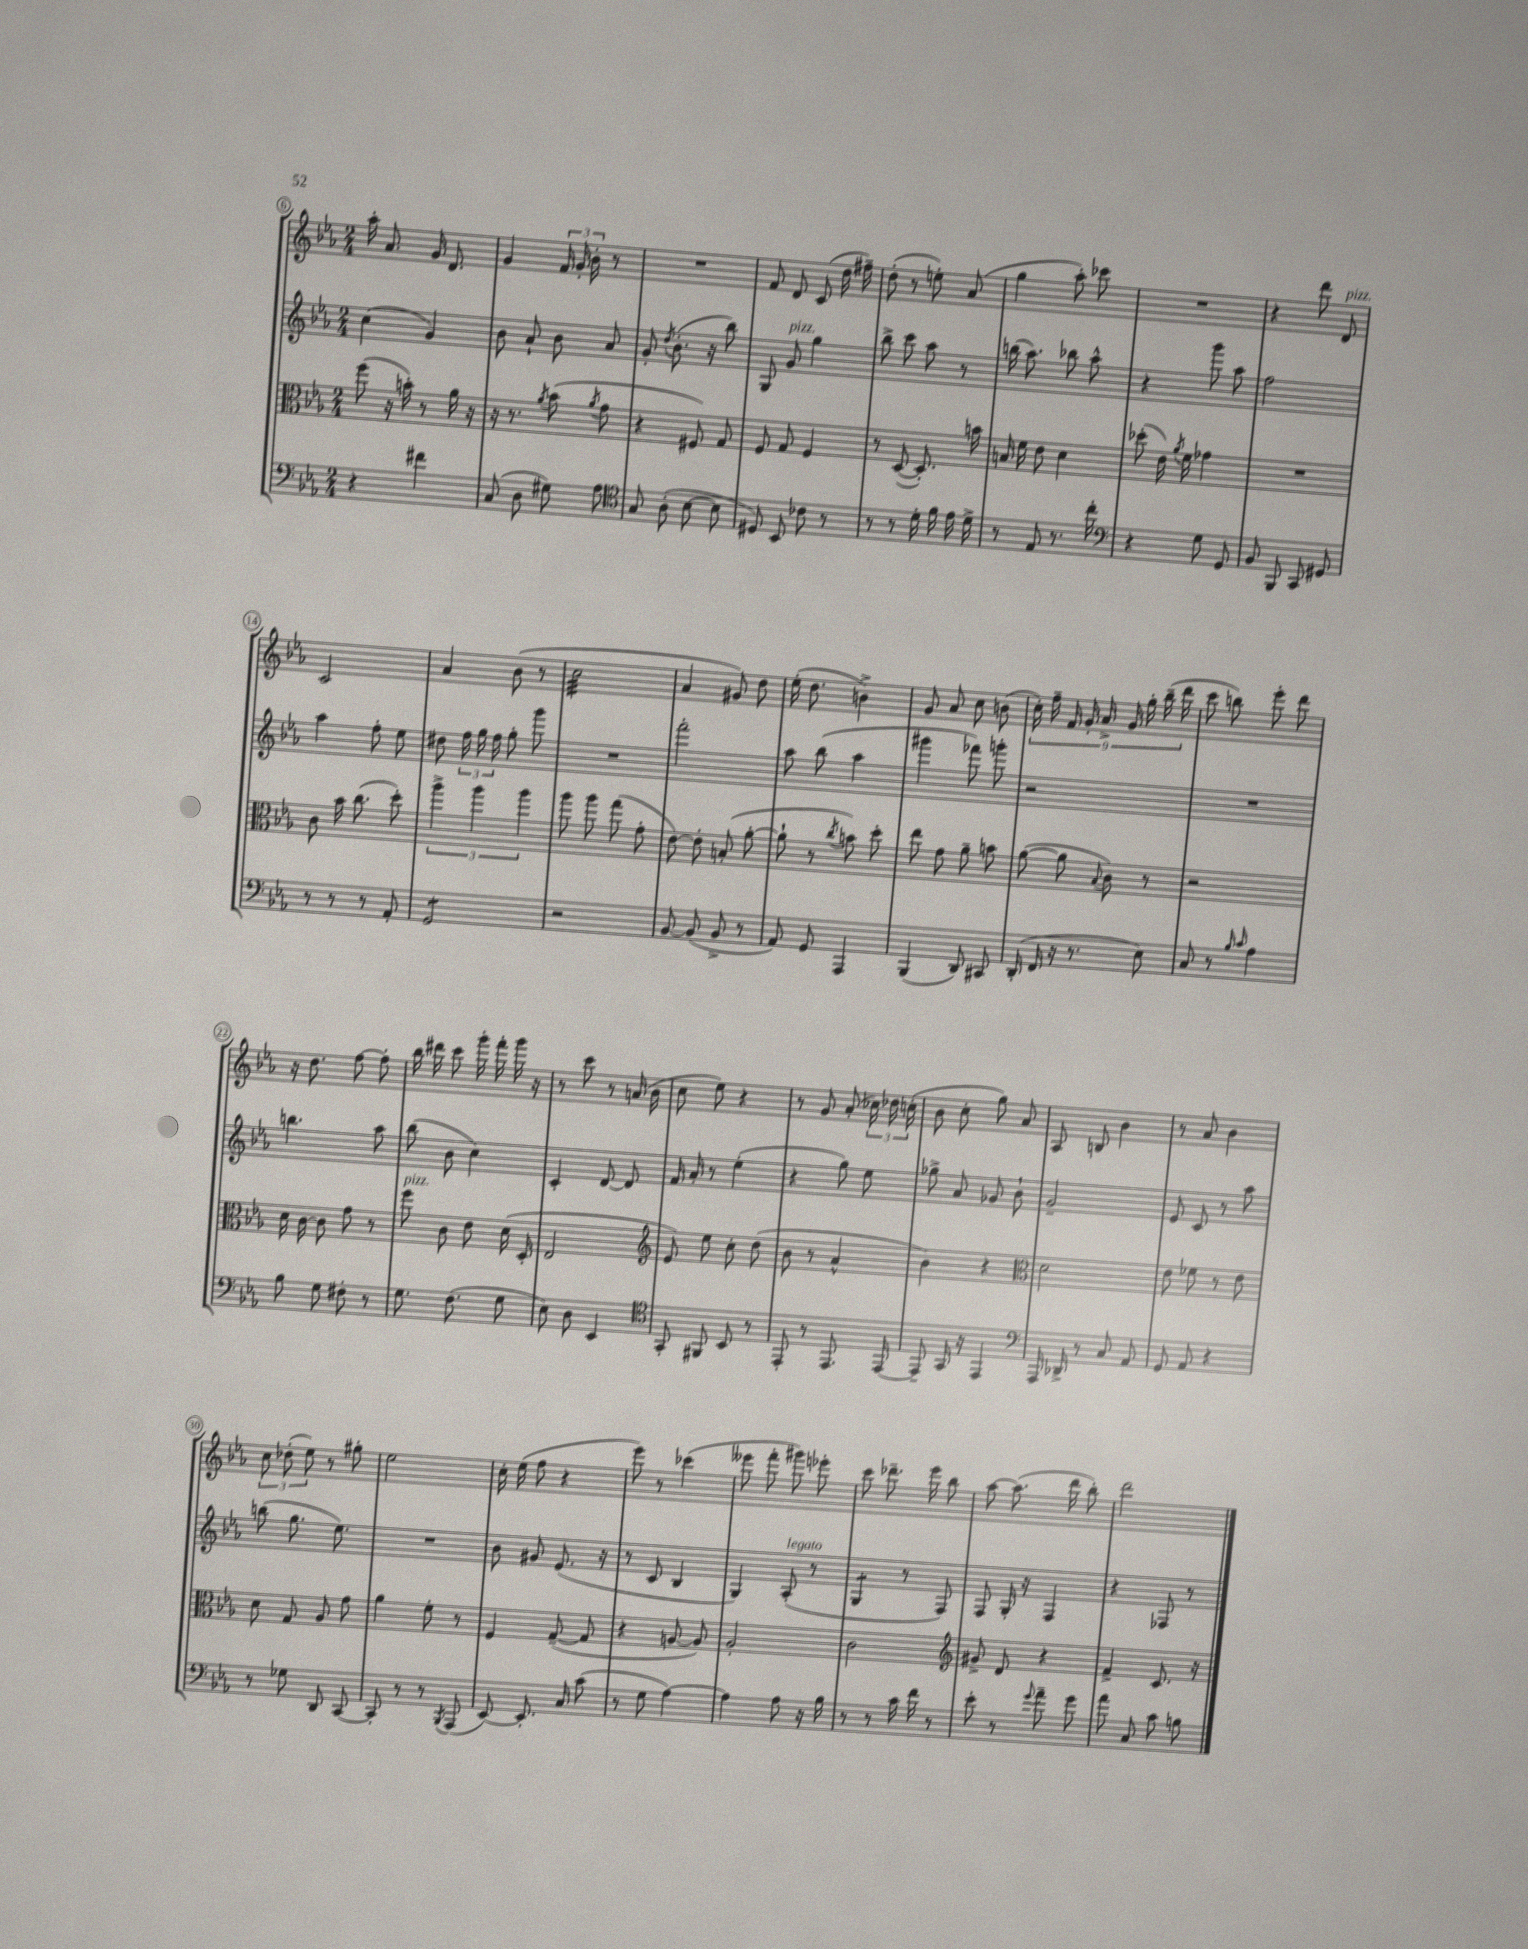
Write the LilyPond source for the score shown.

<<
\new StaffGroup <<
\new Staff = "s0" {
    \clef treble \key ees \major \numericTimeSignature \time 2/4
    \autoBeamOff aes''16-. aes'8. g'16 d'8. |
    g'4 \tuplet 3/2 { f'16 g'16-. bes'16-. } r8 |
    R2 |
    f'8 d'8 c'8( d''16 fis''16--) |
    d''8-.( r8 e''8-.) aes'8( |
    g''4 aes''8-.) ces'''8 |
    R2 |
    r4 d'''8 d'8^\markup { \italic "pizz." } |
    c'2 |
    aes'4 bes'8( r8 |
    c''2:32 |
    aes'4 gis'8) d''8 |
    ees''16-.( d''8. b'4->) |
    g'8 aes'8 c''8 b'8( |
    \tuplet 9/8 { c''16-.) f''16-- f'16 g'16-. aes'16-> g'16 g''16-. bes''16--( d'''16 } |
    c'''8 b''8) ees'''8-. d'''8 |
    r16 d''8. f''8~ f''8-. |
    bes''16 dis'''16 c'''8 g'''16-. f'''16-. g'''16 r16 |
    r8 c'''8 r8 a'16( bes'16 |
    c''8 ees''8) r4 |
    r8 g'8 aes'8-.( \tuplet 3/2 { ces''16) des''16 c''16-.( } |
    bes'8 c''8-. g''8) aes'8 |
    aes8 b8 bes'4 |
    r8 aes'8 bes'4 |
    \tuplet 3/2 { c''8 des''8-.( ees''8) } r8 gis''8-. |
    ees''2 |
    c''16-. ees''16( f''8 r4 |
    ees'''8) r8 ces'''4( |
    eeses'''8 f'''8-. gis'''8) ees'''8-. |
    c'''8 des'''8.-- ees'''16 bes''8 |
    aes''8~ aes''8.( d'''16 bes''8-.) |
    d'''2 \bar "|." |
}
\new Staff = "s1" {
    \clef treble \key ees \major \numericTimeSignature \time 2/4
    \autoBeamOff c''4( g'4) |
    bes'8 aes'8-! bes'8 aes'8 |
    g'8-. \acciaccatura { d''8 } bes'8.-.( r16 bes''8) |
    g8 g'8^\markup { \italic "pizz." } g''4 |
    bes''8-> c'''8 aes''8 r8 |
    b''16( aes''8.) bes''8 aes''8-^ |
    r4 g'''8 aes''8 |
    f''2 |
    aes''4 f''8-. ees''8 |
    dis''8 \tuplet 3/2 { f''16 g''16 f''16 } g''8-. g'''8 |
    R2 |
    f'''2-. |
    aes''8 bes''8( aes''4 |
    gis'''4 fes'''8) g'''8-. |
    r2 |
    R2 |
    b''4. aes''8 |
    bes''8( bes'8 c''4) |
    c'4-. d'8~ d'8 |
    f'16 aes'16-. r8 ees''4-.( |
    r4 g''8) ees''8 |
    ges''8-> aes'8 ges'8 bes'8-! |
    g'2-- |
    ees'8 c'8 r8 aes''8 |
    b''8( g''8. ees''8.) |
    R2 |
    bes'8 gis'8 ees'8.( r16 |
    r8 c'8 bes4 |
    g4) aes8-.^\markup { \italic "legato" }( r8 |
    g4:8 r8 f8) |
    f8 g16-. r16 f4 |
    r4 fes8 r8 \bar "|." |
}
\new Staff = "s2" {
    \clef alto \key ees \major \numericTimeSignature \time 2/4
    \autoBeamOff f''8( r16 b'16-.) r8 aes'16 r16 |
    r16 r8. \acciaccatura { aes'8 } bes'8( \acciaccatura { aes'8 } g'8 |
    r4 fis8) g8 |
    f8 g8 f4 |
    r8 d8~( d8.-.) b'16 |
    b16 f'16 ees'8 d'4 |
    des''8-.( ees'16) \acciaccatura { aes'8 } f'16 ges'4 |
    R2 |
    c'8 bes'16 c''8.( d''8-.) |
    \tuplet 3/2 { aes''4-> aes''4 aes''4 } |
    aes''8 aes''8 g''8( g'8-. |
    ees'8~) ees'8-. b8-.( aes'8~-. |
    aes'8-! r8 \acciaccatura { c''8 } b'8) d''8-. |
    ees''8 g'8 aes'8-- b'8 |
    aes'8~( aes'8 \appoggiatura { bes8 } c'8) r8 |
    r2 |
    d'16 c'16~ c'8 g'8 r8 |
    f''8^\markup { \italic "pizz." } c'8 ees'8 d'16( d16-. |
    ees2 |
    \clef treble ees'8) ees''8 c''8-. d''8( |
    bes'8 r8 aes'4-^ |
    bes'4) r4 |
    \clef alto d'2 |
    ees'8 fes'8 r8 ees'8 |
    d'8 g8 aes8 g'8 |
    aes'4 f'8-. r8 |
    f4 g8~--( g8 |
    r4 a8~ a8) |
    aes2-. |
    c'2 |
    \clef treble gis'8-> d'8 r4 |
    f'4-> c'8. r16 \bar "|." |
}
\new Staff = "s3" {
    \clef bass \key ees \major \numericTimeSignature \time 2/4
    \autoBeamOff r4 fis'4 |
    c8( d8 gis8) aes8 |
    \clef tenor g8 aes8-.( bes8~ bes8 |
    dis8) bes,8 ces'8 r8 |
    r8 r8 d'16-. f'16 ees'16 d'16-> |
    r8 ees8 r8. c''16-. |
    \clef bass r4 g8 g,8 |
    bes,8 bes,,8 c,8 gis,8 |
    r8 r8 r8 aes,8-. |
    g,2:8 |
    r2 |
    bes,8~ bes,8( bes,8-> r8 |
    aes,8) g,8 aes,,4 |
    bes,,4( d,8) cis,8 |
    d,16-.( f,16 r16 r8. ees8) |
    c8 r8 \grace { bes16 c'16 } aes4 |
    bes8 g8 fis8-. r8 |
    g8. f8.( g8 |
    ees8) d8 ees,4 |
    \clef tenor g,8-. fis,8 bes,8 r8 |
    ees,8-. r8 ees,8. ees,16~ |
    ees,8-- g,16 r16 ees,4 |
    \clef bass aes,,16 des,16-> r8 c8 aes,8 |
    g,8 aes,8 r4 |
    r8 ges8 d,8 c,8~ |
    c,8-. r8 r8 \acciaccatura { bes,,8 } aes,,8( |
    ees,8~) ees,8.-. c16 c'8( |
    r8 g8 aes4~) |
    aes4 aes8 r16 bes16 |
    r8 r8 c'16 f'16 r8 |
    ees'8-. r8 \appoggiatura { g'8 } aes'8-- g'8 |
    aes'8 c8 c'8 b8 \bar "|." |
}
>>
>>
\layout { \context { \Score currentBarNumber = #6 \override BarNumber.stencil = #(make-stencil-circler 0.1 0.3 ly:text-interface::print) } }
